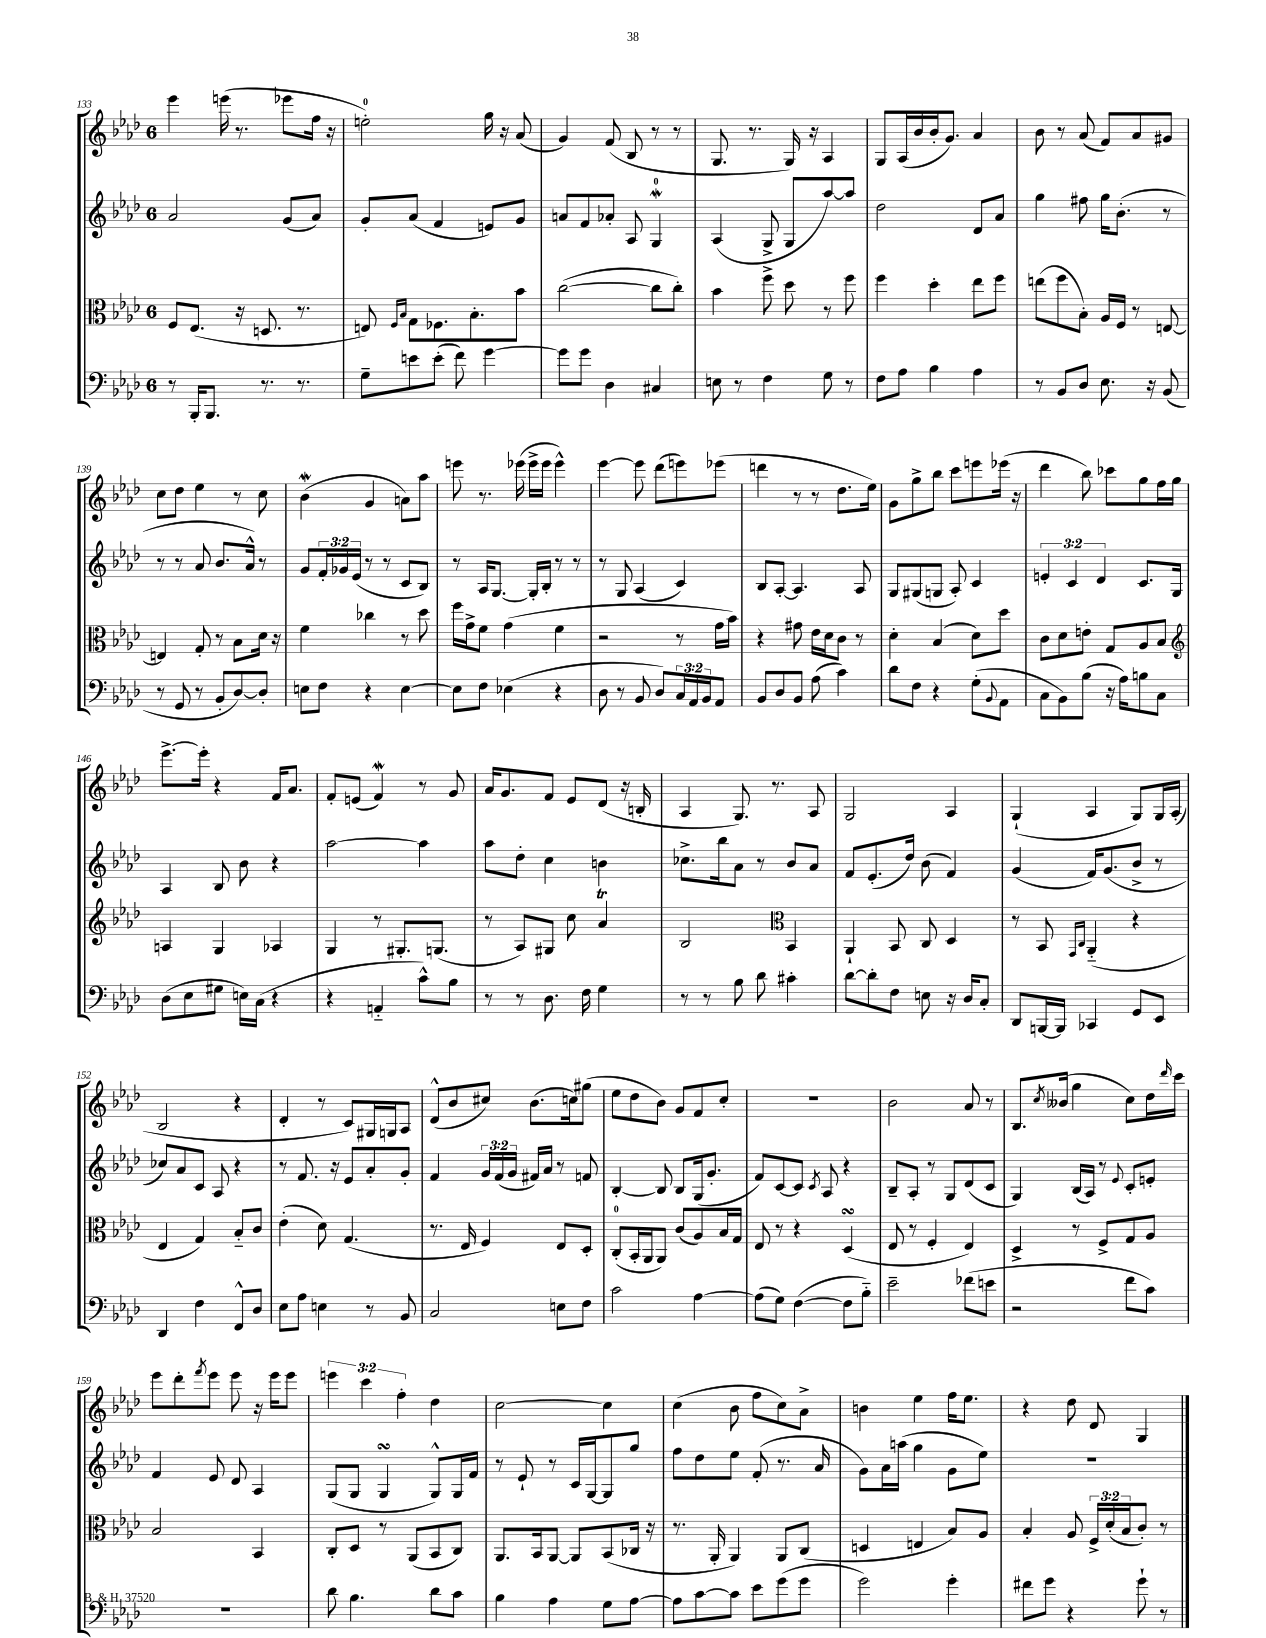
<<
\new StaffGroup <<
\new Staff = "s0" {
    \clef treble \key aes \major \once \override Staff.TimeSignature.style = #'single-digit \time 6/8 \override Staff.TupletNumber.text = #tuplet-number::calc-fraction-text
    ees'''4 e'''16( r8. ees'''8 f''16 r16 |
    e''2-0-.) g''16 r16 aes'8( |
    g'4) f'8( bes8 r8 r8 |
    g8. r8. g16) r16 aes4 |
    g8 aes16( bes'16 bes'16-. g'8.) aes'4 |
    bes'8 r8 aes'8( f'8) aes'8 gis'8 |
    c''8 des''8 ees''4 r8 c''8 |
    bes'4\mordent( g'4 a'8) aes''8 |
    e'''8 r8. ees'''16( ees'''16-> ees'''16 ees'''4-^) |
    ees'''4~ ees'''8 des'''8( e'''8) ees'''8( |
    d'''4 r8 r8 des''8. ees''16) |
    g'8 g''8-> bes''8 c'''8 e'''8 ees'''16( r16 |
    des'''4 bes''8) ces'''8 g''8 f''16 g''16 |
    ees'''8.~-> ees'''16-. r4 f'16 aes'8. |
    f'8-. e'8( f'4\mordent) r8 g'8 |
    aes'16 g'8. f'8 ees'8 des'8( r16 b16-. |
    aes4 g8.) r8. aes8 |
    g2 aes4 |
    g4-!( aes4 g8) g16 aes16-.( |
    bes2 r4 |
    des'4-. r8 c'8) gis16 g16 aes8 |
    des'8-^( bes'8 cis''8) bes'8.( c''16) gis''8( |
    ees''8 des''8 bes'8) g'8 f'8 c''8-. |
    R2. |
    bes'2 aes'8 r8 |
    bes8. \acciaccatura { c''8 } beses'16( g''4 c''8) des''16 \grace { des'''16 } c'''16 |
    ees'''8 des'''8-. \acciaccatura { f'''8 } ees'''8 ees'''8 r16 ees'''16 ees'''8 |
    \tuplet 3/2 { e'''4 c'''4 f''4-. } des''4 |
    c''2~ c''4 |
    c''4( bes'8 f''8 c''8) aes'8-> |
    b'4 ees''4 f''16 ees''8. |
    r4 des''8 des'8 g4 \bar "|." |
}
\new Staff = "s1" {
    \clef treble \key aes \major \once \override Staff.TimeSignature.style = #'single-digit \time 6/8 \override Staff.TupletNumber.text = #tuplet-number::calc-fraction-text
    aes'2 g'8( aes'8) |
    g'8-. aes'8( f'4 e'8) g'8 |
    a'8 f'8 aes'8-. aes8 g4-0\mordent |
    aes4( g8-> g8 aes''8~) aes''8 |
    des''2 des'8 aes'8 |
    g''4 fis''8 g''16 bes'8.-.( r8 |
    r8 r8 aes'8 bes'8. aes'16-^) r8 |
    g'8 \tuplet 3/2 { f'16-. ges'16 ees'16( } r8 r8 c'8 bes8) |
    r8 aes16 g8.~ g16-. bes16-. r8 r8 |
    r8 g8 aes4( c'4) |
    bes8 aes8~-. aes4. aes8 |
    g8 gis8( g8 aes8-.) c'4 |
    \tuplet 3/2 { e'4-. c'4 des'4 } c'8. g16 |
    aes4 bes8 bes'8 r4 |
    aes''2~ aes''4 |
    aes''8 des''8-. c''4 b'4 |
    ces''8.-> bes''16 aes'8 r8 bes'8 aes'8 |
    f'8 ees'8.-.( des''16) bes'8( f'4) |
    g'4( f'16) g'8.( bes'8-> r8 |
    ces''8) aes'8 c'8 aes8 r4 |
    r8 f'8. r16 ees'8 aes'8-. g'8-. |
    f'4 \tuplet 3/2 { g'16 f'16( g'16 } fis'16) aes'16 r8 f'8 |
    bes4~-. bes8 bes8 g16( g'8.-. |
    f'8) c'8~ c'8 \acciaccatura { c'8 } aes8 r4 |
    bes8-- aes8-. r8 g8 des'8( c'8 |
    g4) bes16( aes16) r8 \appoggiatura { ees'8 } c'8-. e'8-. |
    f'4 ees'8 des'8 aes4 |
    g8( g8 g4\turn g8-^) g16 f'16 |
    r8 ees'8-! r8 c'16 g16~ g8 g''8 |
    f''8 des''8 ees''8 f'8-.( r8. aes'16 |
    g'8) aes'16 a''16( g''4 g'8 ees''8) |
    R2. \bar "|." |
}
\new Staff = "s2" {
    \clef alto \key aes \major \once \override Staff.TimeSignature.style = #'single-digit \time 6/8 \override Staff.TupletNumber.text = #tuplet-number::calc-fraction-text
    f8 ees8.( r16 d8. r8. |
    e8) \grace { f16 bes16 } g8 fes8. bes8.-. bes'8 |
    c''2~( c''8 c''8-.) |
    bes'4 f''8-> des''8 r8 f''8 |
    f''4 des''4-. ees''8 f''8 |
    e''8( f''8 bes8-.) aes16 f16 r8 e8~ |
    e4 g8-. r8 bes8 des'16 r16 |
    f'4 ces''4 r8 des''8 |
    f''16 g'16-> f'8 g'4( f'4 |
    r2 r8 g'16 bes'16) |
    r4 gis'8 ees'16 des'16 c'8 r8 |
    des'4-. bes4( des'8) des''8 |
    c'8 des'8 e'8-. g8 aes8 bes8 |
    \clef treble a4 g4 aes4 |
    g4 r8 gis8.-. g8.( |
    r8 aes8) gis8 c''8 aes'4\trill |
    bes2 \clef alto bes,4 |
    aes,4-! bes,8 c8 des4 |
    r8 bes,8 \grace { g,16 c16 } aes,4-_( r4 |
    ees4 g4) bes8-_ c'8 |
    ees'4-.( des'8) g4.( |
    r8. ees16 f4) ees8 des8-. |
    c8-0-.( bes,16-. aes,16 aes,8) c'8( aes8) bes16 g16 |
    ees8 r8 r4 des4\turn( |
    ees8 r8 f4-. ees4) |
    des4-> r8 f8-> g8 aes8 |
    bes2 bes,4 |
    c8-. des8 r8 aes,8( bes,8 c8) |
    aes,8. bes,16 aes,8~ aes,8 bes,8( ces16 r16 |
    r8. aes,16-. aes,4) aes,8 c8( |
    d4 e4 bes8) aes8 |
    bes4-. aes8 \tuplet 3/2 { f16-> des'16-.( bes16 } c'8-.) r8 \bar "|." |
}
\new Staff = "s3" {
    \clef bass \key aes \major \once \override Staff.TimeSignature.style = #'single-digit \time 6/8 \override Staff.TupletNumber.text = #tuplet-number::calc-fraction-text
    r8 bes,,16-. bes,,8. r8. r8. |
    g8-- e'8 e'8-.( f'8) g'4~ |
    g'8 g'8 des4 cis4 |
    e8 r8 f4 g8 r8 |
    f8 aes8 bes4 aes4 |
    r8 bes,8 des8 ees8. r16 bes,8( |
    r8 g,8 r8 bes,8-. des8~) des8-. |
    e8 f8 r4 e4~ |
    e8 f8 ees4( r4 |
    des8 r8 bes,8 des8) \tuplet 3/2 { c16 aes,16 bes,16 } aes,8 |
    bes,8 des8 bes,8 aes8( c'4) |
    des'8 f8 r4 g8-.( \appoggiatura { bes,8 } aes,8 |
    c8 bes,8) bes8( r16 aes16) b8 c8 |
    des8( ees8 gis8 e16) c16( r4 |
    r4 a,4-_ c'8-^) bes8 |
    r8 r8 des8. f16 g4 |
    r8 r8 bes8 des'8 cis'4-. |
    des'8~ des'8-. f8 e8 r16 des16 c8-. |
    des,8 b,,16~ b,,16 ces,4 g,8 ees,8 |
    des,4 f4 f,8-^ des8 |
    ees8 aes8 e4 r8 bes,8 |
    c2 e8 f8 |
    c'2 aes4~ |
    aes8( g8) f4~( f8 bes8-_) |
    ees'2-- fes'8( e'8 |
    r2 f'8 c'8) |
    R2. |
    des'8 bes4. des'8 c'8 |
    bes4 aes4 g8 aes8~ |
    aes8 c'8~ c'8 ees'8 g'8( g'8 |
    g'2) g'4-. |
    fis'8 g'8 r4 g'8-! r8 \bar "|." |
}
>>
>>
\layout { \context { \Score currentBarNumber = #133 } }
